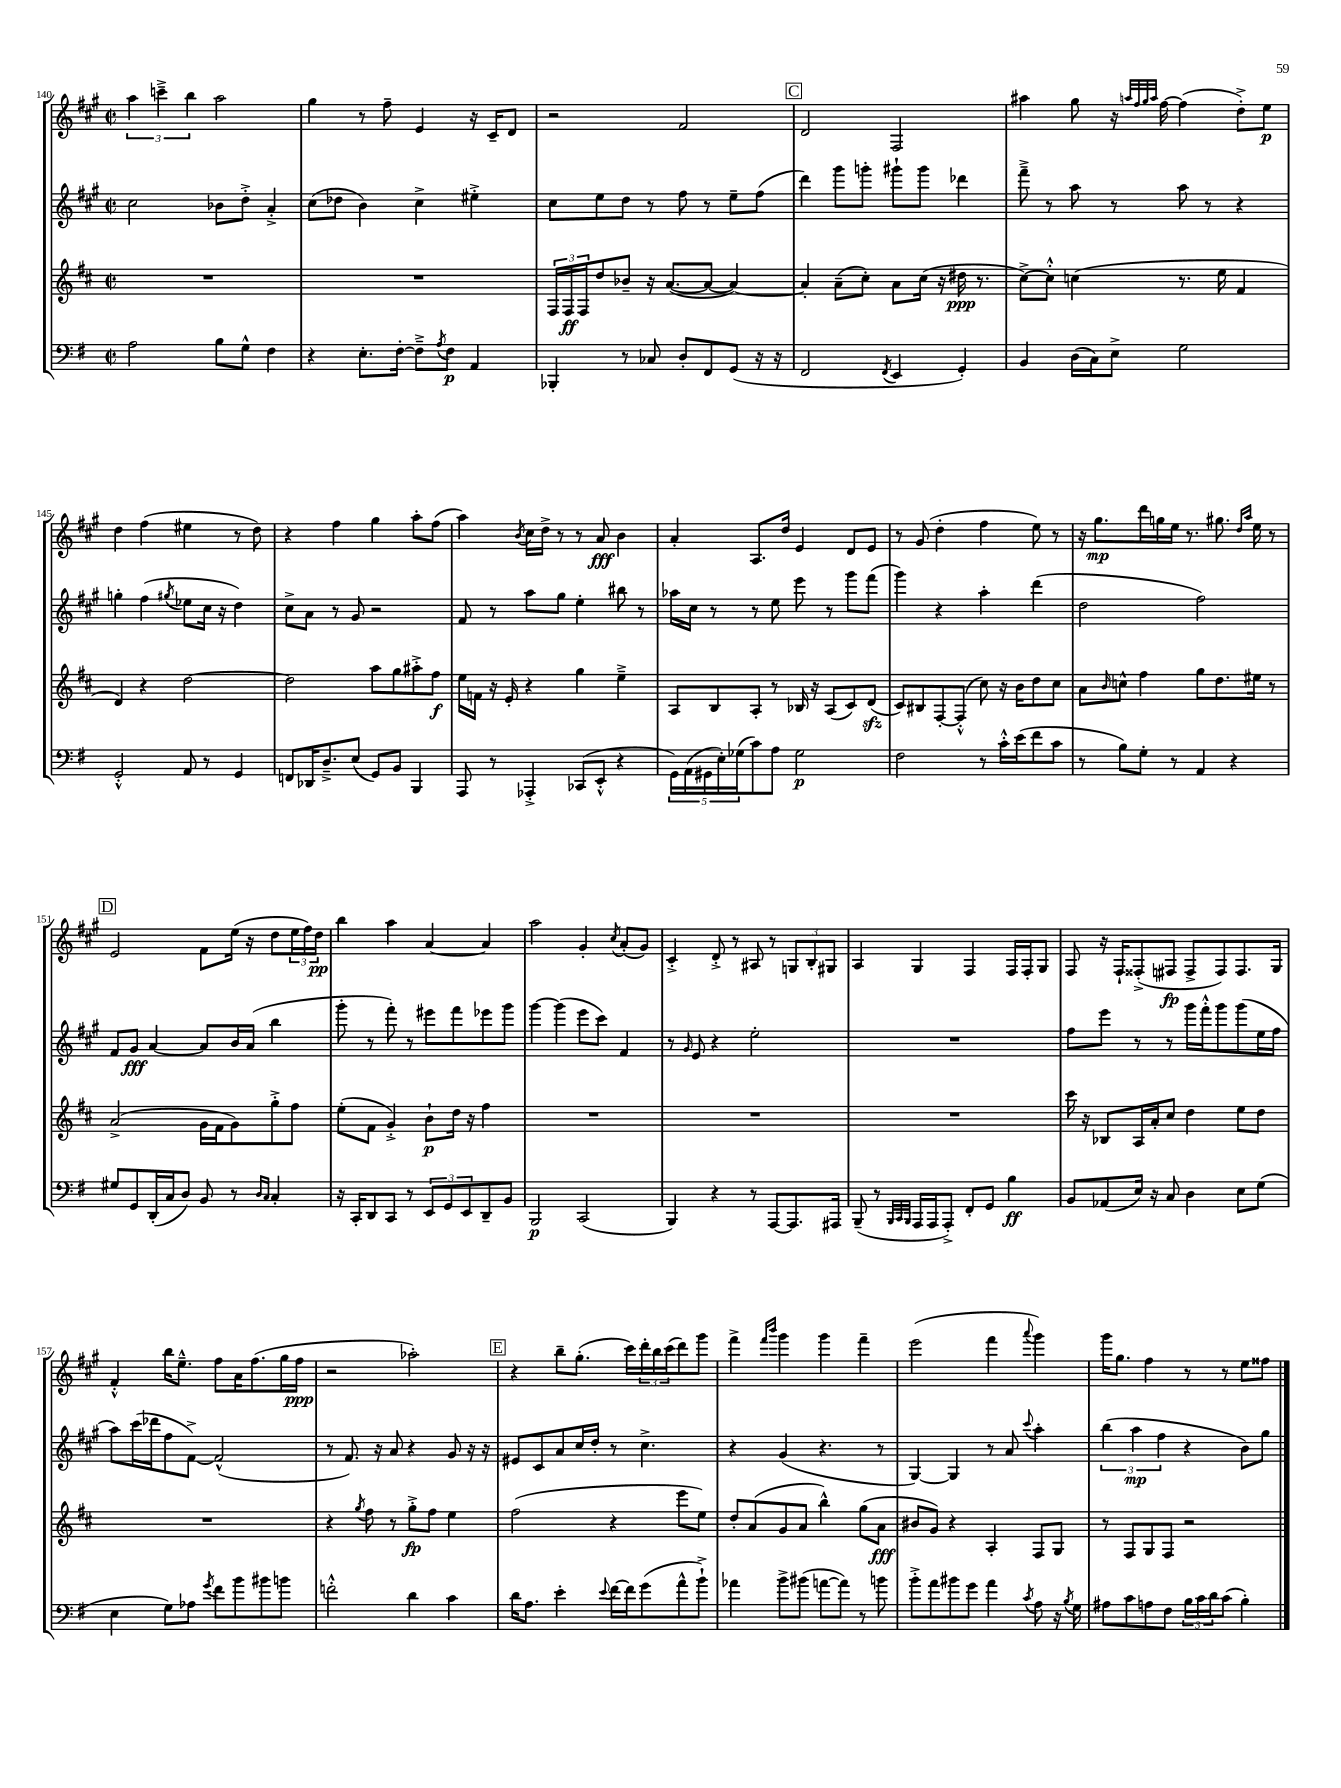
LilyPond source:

<<
\new StaffGroup <<
\new Staff = "s0" {
    \clef treble \key a \major \defaultTimeSignature \time 2/2
    \tuplet 3/2 { a''4 c'''4---> b''4 } a''2 |
    gis''4 r8 fis''8-- e'4 r16 cis'16-- d'8 |
    r2 fis'2 |
    \mark \markup { \box "C" } d'2 fis2 |
    ais''4 gis''8 r16 \grace { a''32 fis''32 gis''32 a''32 } fis''16~ fis''4( d''8-.->) e''8\p |
    d''4 fis''4( eis''4 r8 d''8) |
    r4 fis''4 gis''4 a''8-. fis''8( |
    a''4) \acciaccatura { b'8 } cis''16 d''16-> r8 r8 a'8\fff b'4 |
    a'4-. a8. d''16 e'4 d'8 e'8 |
    r8 gis'8( d''4-. fis''4 e''8) r8 |
    r16 gis''8.\mp d'''16 g''16 e''16 r8. gis''8. \grace { d''16 a''16 } e''16 r8 |
    \mark \markup { \box "D" } e'2 fis'8 e''16( r16 d''8 \tuplet 3/2 { e''16 fis''16) d''16\pp } |
    b''4 a''4 a'4~ a'4 |
    a''2 gis'4-. \acciaccatura { cis''8 } a'8-.( gis'8) |
    cis'4-.-> d'8-.-> r8 ais8 r8 \tuplet 3/2 { g8 b8-. gis8 } |
    a4 gis4 fis4 fis16 fis16-. gis8 |
    fis8 r16 fis16-! fisis8-.->( fis8\fp fis8-> fis8) fis8. gis16 |
    fis'4-.-^ b''16 e''8.---^ fis''8 a'16 fis''8.( gis''16 fis''16\ppp |
    r2 aes''2-.) |
    \mark \markup { \box "E" } r4 b''8-- gis''8.-.( cis'''16) \tuplet 3/2 { d'''16-. b''16 cis'''16( } d'''8) gis'''8 |
    fis'''4-> \grace { fis'''16 b'''16 } gis'''4 gis'''4 fis'''4-- |
    e'''2( fis'''4 \appoggiatura { a'''8 } gis'''4) |
    gis'''16 gis''8. fis''4 r8 r8 e''8 fisis''8 \bar "|." |
}
\new Staff = "s1" {
    \clef treble \key a \major \defaultTimeSignature \time 2/2
    cis''2 bes'8 d''8-.-> a'4-.-> |
    cis''8( des''8 b'4) cis''4-> eis''4-.-> |
    cis''8 e''8 d''8 r8 fis''8 r8 e''8-- fis''8( |
    \mark \markup { \box "C" } d'''4) gis'''8 g'''8-. gis'''8-! gis'''8 des'''4 |
    fis'''8---> r8 a''8 r8 a''8 r8 r4 |
    g''4-. fis''4( \acciaccatura { gis''8 } ees''8 cis''16 r16 d''4) |
    cis''8-> a'8 r8 gis'8 r2 |
    fis'8 r8 a''8 gis''8 e''4-. bis''8 r8 |
    aes''16 cis''16 r8 r8 e''8 e'''8 r8 gis'''8 fis'''8( |
    gis'''4) r4 a''4-. d'''4( |
    d''2 fis''2) |
    \mark \markup { \box "D" } fis'8 gis'8\fff a'4~ a'8 b'16 a'16( b''4 |
    gis'''8-. r8 fis'''8-.) r8 eis'''8 fis'''8 ees'''8 gis'''8 |
    gis'''4~ gis'''4( e'''8 cis'''8) fis'4 |
    r8 \grace { gis'16 } e'8 r4 e''2-. |
    R1 |
    fis''8 e'''8 r8 r8 gis'''16 fis'''16-.-^ gis'''8 gis'''8( e''16 fis''16 |
    a''8) cis'''16( des'''16 fis''8 fis'8~->) fis'2-^( |
    r8 fis'8.) r16 a'8 r4 gis'8 r16 r16 |
    \mark \markup { \box "E" } eis'8 cis'8 a'8 cis''16 d''16-. r8 cis''4.-> |
    r4 gis'4( r4. r8 |
    gis4~) gis4 r8 a'8 \appoggiatura { cis'''8 } a''4-. |
    \tuplet 3/2 { b''4( a''4\mp fis''4 } r4 b'8) gis''8 \bar "|." |
}
\new Staff = "s2" {
    \clef treble \key d \major \defaultTimeSignature \time 2/2
    R1 |
    R1 |
    \tuplet 3/2 { fis16 fis16\ff fis16 } d''8 bes'8-- r16 a'8.~( a'8~ a'4~) |
    \mark \markup { \box "C" } a'4-. a'8--( cis''8-.) a'8 cis''16( r16 dis''16\ppp r8. |
    cis''8~->) cis''8-.-^ c''4( r8. e''16 fis'4 |
    d'4) r4 d''2~ |
    d''2 a''8 g''8 ais''8-.-> fis''8\f |
    e''16 f'16 r16 e'16-. r4 g''4 e''4---> |
    a8 b8 a8-. r8 bes16 r16 a8( cis'8) d'8\sfz( |
    cis'8) bis8 fis8~-. fis8-.-^( cis''8) r16 b'16 d''8 cis''8 |
    a'8 \grace { b'16 } c''8-^ fis''4 g''8 d''8. eis''16 r8 |
    \mark \markup { \box "D" } a'2->( g'16 fis'16 g'8) g''8-.-> fis''8 |
    e''8-.( fis'8 g'4-.->) b'8-!\p d''16 r16 fis''4 |
    R1 |
    R1 |
    R1 |
    cis'''16 r16 bes8 a16 a'16-. cis''8 d''4 e''8 d''8 |
    R1 |
    r4 \acciaccatura { g''8 } fis''8 r8 g''8-.->\fp fis''8 e''4 |
    \mark \markup { \box "E" } fis''2( r4 e'''8 e''8) |
    d''8-. a'8( g'8 a'8 b''4-^) g''8( a'8\fff |
    bis'8 g'8) r4 a4-. fis8 g8 |
    r8 fis8 g8 fis8 r2 \bar "|." |
}
\new Staff = "s3" {
    \clef bass \key g \major \defaultTimeSignature \time 2/2
    a2 b8 g8-^ fis4 |
    r4 e8.-. fis16~-. fis8---> \acciaccatura { a8 } fis8\p a,4 |
    bes,,4-. r8 ces8 d8-. fis,8 g,8( r16 r16 |
    \mark \markup { \box "C" } fis,2 \acciaccatura { fis,8 } e,4 g,4-.) |
    b,4 d16( c16) e8-> g2 |
    g,2-.-^ a,8 r8 g,4 |
    f,8 des,16 d8.---> e8( g,8) b,8 b,,4 |
    a,,8 r8 aes,,4-.-> ces,8( e,8-.-^ r4 |
    \tuplet 5/4 { g,16) a,16( gis,16 e16-.) ges16( } c'8) a8 ges2\p |
    fis2 r8 c'16-.-^ e'16( fis'8 c'8 |
    r8 b8) g8-. r8 a,4 r4 |
    \mark \markup { \box "D" } gis8 g,8 d,16-.( c16 d8) b,8 r8 \grace { d16 c16 } c4-. |
    r16 c,16-. d,8 c,8 r8 \tuplet 3/2 { e,8 g,8 e,8 } d,8-- b,8 |
    b,,2\p c,2( |
    b,,4) r4 r8 a,,8~ a,,8. ais,,16 |
    b,,8--( r8 \grace { b,,32 c,32 b,,32 } a,,16 a,,16 a,,8-.->) fis,8-. g,8 b4\ff |
    b,8 aes,8( e16) r16 c8 d4 e8 g8( |
    e4 g8) aes8 \acciaccatura { g'8 } fis'8 b'8 bis'8 b'8 |
    f'2-.-^ d'4 c'4 |
    \mark \markup { \box "E" } d'16 a8. e'4-. \appoggiatura { e'8 } fis'16~ fis'16 g'8( a'8-^ b'8-!->) |
    aes'4 b'8-> bis'8( a'8~ a'8) r8 b'8 |
    b'8-.-> a'8 bis'8 g'8 a'4 \acciaccatura { c'8 } a8 r16 \acciaccatura { b8 } g16 |
    ais8 c'8 a8 fis8 \tuplet 3/2 { b16 c'16 d'16 } c'8( b4-.) \bar "|." |
}
>>
>>
\layout { \context { \Score currentBarNumber = #140 } }
